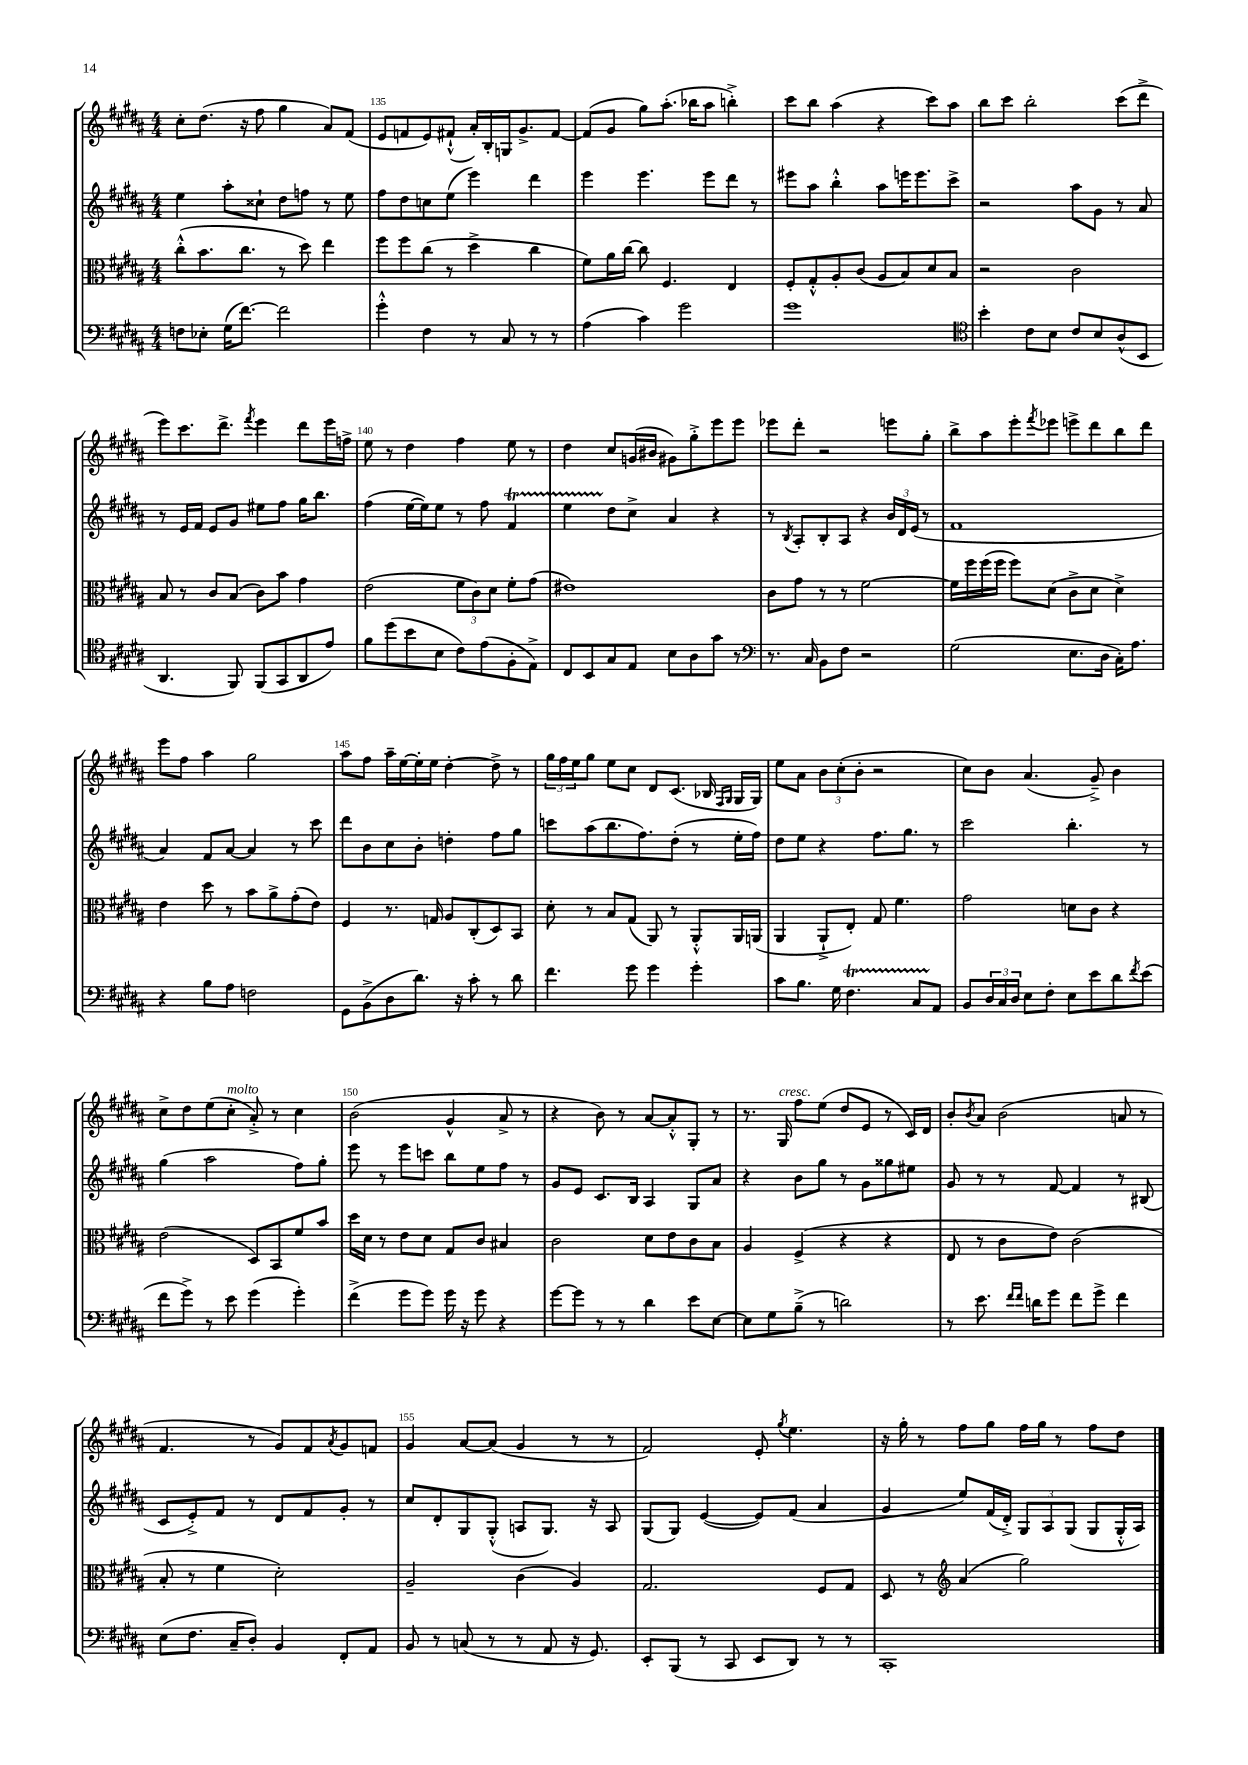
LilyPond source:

<<
\new StaffGroup <<
\new Staff = "s0" {
    \clef treble \key b \major \numericTimeSignature \time 4/4
    cis''8-. dis''8.( r16 fis''8 gis''4 ais'8) fis'8( |
    e'8 f'8 e'8) fis'8-!-^( ais'16-.) b16-. g16 gis'8.-> fis'8~ |
    fis'8( gis'8 gis''8) ais''8.-.( bes''16 ais''8 b''4-.->) |
    cis'''8 b''8 ais''4( r4 cis'''8) ais''8 |
    b''8 cis'''8 b''2-. cis'''8( dis'''8-> |
    e'''8) cis'''8. dis'''8.-> \acciaccatura { fis'''8 } e'''4 dis'''8 e'''16 f''16-> |
    e''8 r8 dis''4 fis''4 e''8 r8 |
    dis''4 cis''8 g'16( bis'16 gis'8) gis''8-.-> e'''8 e'''8 |
    ees'''8 dis'''8-. r2 e'''8 gis''8-. |
    b''8-> ais''8 e'''8-. \acciaccatura { fis'''8 } ees'''8 e'''8-> dis'''8 b''8 dis'''8 |
    e'''8 fis''8 ais''4 gis''2 |
    ais''8 fis''8 ais''16-- e''16~ e''16-. e''16 dis''4~-. dis''8-> r8 |
    \tuplet 3/2 { gis''16 fis''16 e''16 } gis''8 e''8 cis''8 dis'8 cis'8.( bes16 \grace { fis16 gis16 } gis16 gis16) |
    e''8 ais'8 \tuplet 3/2 { b'8 cis''8-.( b'8-. } r2 |
    cis''8) b'8 ais'4.( gis'8--->) b'4 |
    cis''8-> dis''8 e''8( cis''8-.^\markup { \italic "molto" } ais'8-.->) r8 cis''4 |
    b'2( gis'4-^ ais'8-> r8 |
    r4 b'8) r8 ais'8~ ais'8-.-^ gis8-. r8 |
    r8. gis16^\markup { \italic "cresc." } fis''8 e''8( dis''8 e'8 r8 cis'16) dis'16 |
    b'8-. \acciaccatura { b'8 } ais'8 b'2( a'8 r8 |
    fis'4. r8 gis'8) fis'8 \acciaccatura { ais'8 } gis'8 f'8 |
    gis'4 ais'8~ ais'8( gis'4 r8 r8 |
    fis'2) e'8-. \acciaccatura { gis''8 } e''4. |
    r16 gis''16-. r8 fis''8 gis''8 fis''16 gis''16 r8 fis''8 dis''8 \bar "|." |
}
\new Staff = "s1" {
    \clef treble \key b \major \numericTimeSignature \time 4/4
    e''4 ais''8-. cisis''8-! dis''8 f''8 r8 e''8 |
    fis''8 dis''8 c''8 e''8( e'''4) dis'''4 |
    e'''4 e'''4. e'''8 dis'''8 r8 |
    eis'''8 ais''8 b''4-.-^ ais''8 e'''16 e'''8. cis'''8-> |
    r2 ais''8 gis'8 r8 ais'8 |
    r8 e'16 fis'16 e'8 gis'8 eis''8 fis''8 gis''16 b''8. |
    fis''4( e''16~ e''16) e''8 r8 fis''8 fis'4\startTrillSpan |
    e''4 dis''8\stopTrillSpan cis''8-> ais'4 r4 |
    r8 \acciaccatura { b8 } ais8-. b8-. ais8 r4 \tuplet 3/2 { b'16 dis'16 e'16( } r8 |
    fis'1 |
    ais'4) fis'8 ais'8~ ais'4 r8 cis'''8 |
    dis'''8 b'8 cis''8 b'8-. d''4-. fis''8 gis''8 |
    c'''8 ais''8( b''8. fis''8.) dis''8-.( r8 e''16-. fis''16) |
    dis''8 e''8 r4 fis''8. gis''8. r8 |
    cis'''2 b''4.-. r8 |
    gis''4( ais''2 fis''8) gis''8-. |
    e'''8 r8 e'''8 c'''8 b''8 e''8 fis''8 r8 |
    gis'8 e'8 cis'8. b16 ais4 gis8 ais'8 |
    r4 b'8 gis''8 r8 gis'8 gisis''8 eis''8 |
    gis'8 r8 r8 fis'8~ fis'4 r8 bis8( |
    cis'8 e'8-.->) fis'8 r8 dis'8 fis'8 gis'8-. r8 |
    cis''8 dis'8-. gis8 gis8-.-^( a8 gis8.) r16 a8 |
    gis8( gis8) e'4~( e'8) fis'8( ais'4 |
    gis'4 e''8) fis'16( dis'16-.->) \tuplet 3/2 { gis8 ais8 gis8( } gis8 gis16-.-^ ais16) \bar "|." |
}
\new Staff = "s2" {
    \clef alto \key b \major \numericTimeSignature \time 4/4
    cis''8-.-^( b'8. cis''8. r8 dis''8) e''4 |
    fis''8 fis''8 cis''8( r8 dis''4-> cis''4 |
    fis'8) ais'16 cis''16~ cis''8 fis4. e4 |
    fis8-. gis8-.-^ ais8-. cis'8( ais8 b8) dis'8 b8 |
    r2 cis'2 |
    b8 r8 cis'8 b8( cis'8) b'8 gis'4 |
    e'2( \tuplet 3/2 { fis'8 cis'8) dis'8 } fis'8-. gis'8( |
    eis'1) |
    cis'8 gis'8 r8 r8 fis'2~ |
    fis'16 fis''16 fis''16( fis''16 fis''8) dis'8( cis'8-> dis'8 dis'4->) |
    e'4 dis''8 r8 b'8 ais'8-> gis'8-.( e'8) |
    fis4 r8. g16 ais8 cis8-.( dis8) b,8 |
    dis'8-. r8 b8 gis8( ais,8) r8 ais,8-.-^ ais,16 a,16( |
    ais,4 ais,8-!-> e8-.) gis8 fis'4. |
    gis'2 d'8 cis'8 r4 |
    e'2( dis8) b,8 fis'8 b'8 |
    dis''16 dis'16 r8 e'8 dis'8 gis8 cis'8 bis4 |
    cis'2 dis'8 e'8 cis'8 b8 |
    ais4 fis4->( r4 r4 |
    e8 r8 cis'8 e'8) cis'2( |
    b8-. r8 fis'4 dis'2-.) |
    ais2-- cis'4( ais4) |
    gis2. fis8 gis8 |
    dis8 r8 \clef treble ais'4( gis''2) \bar "|." |
}
\new Staff = "s3" {
    \clef bass \key b \major \numericTimeSignature \time 4/4
    f8 ees8-. gis16( fis'8.~) fis'2 |
    gis'4-.-^ fis4 r8 cis8 r8 r8 |
    ais4( cis'4) gis'2 |
    gis'1 |
    \clef tenor b'4-. cis'8 b8 cis'8 b8 ais8-^( b,8 |
    ais,4. fis,8) fis,8( gis,8 ais,8 e'8) |
    fis'8 dis''8( b'8 b8 cis'8) e'8( fis8-. e8->) |
    cis8 b,8 gis8 e8 b8 ais8 gis'8 r8 |
    \clef bass r8. cis16 b,8 fis8 r2 |
    gis2( e8. dis16 cis16-.) ais8. |
    r4 b8 ais8 f2 |
    gis,8 b,8->( dis8 dis'8.) r16 cis'8-. r8 dis'8 |
    fis'4. gis'8 gis'4 gis'4-. |
    cis'8 b8. gis16 fis4.\startTrillSpan cis8 ais,8\stopTrillSpan |
    b,8 \tuplet 3/2 { dis16 cis16 dis16 } e8 fis8-. e8 e'8 dis'8 \acciaccatura { fis'8 } e'8( |
    fis'8 gis'8->) r8 e'8 gis'4( gis'4-.) |
    fis'4->( gis'8 gis'8) gis'16 r16 gis'8 r4 |
    gis'8~ gis'8 r8 r8 dis'4 e'8 e8~ |
    e8 gis8 b8--->( r8 d'2) |
    r8 e'8. \grace { fis'16 fis'16 } d'16 gis'8 fis'8 gis'8-> fis'4 |
    e8( fis8. cis16-- dis8-.) b,4 fis,8-. ais,8 |
    b,8 r8 c8( r8 r8 ais,8 r16 gis,8.) |
    e,8-. b,,8( r8 cis,8 e,8 dis,8) r8 r8 |
    cis,1-. \bar "|." |
}
>>
>>
\layout { \context { \Score currentBarNumber = #134 \override BarNumber.break-visibility = ##(#f #t #t) barNumberVisibility = #(every-nth-bar-number-visible 5) } }
